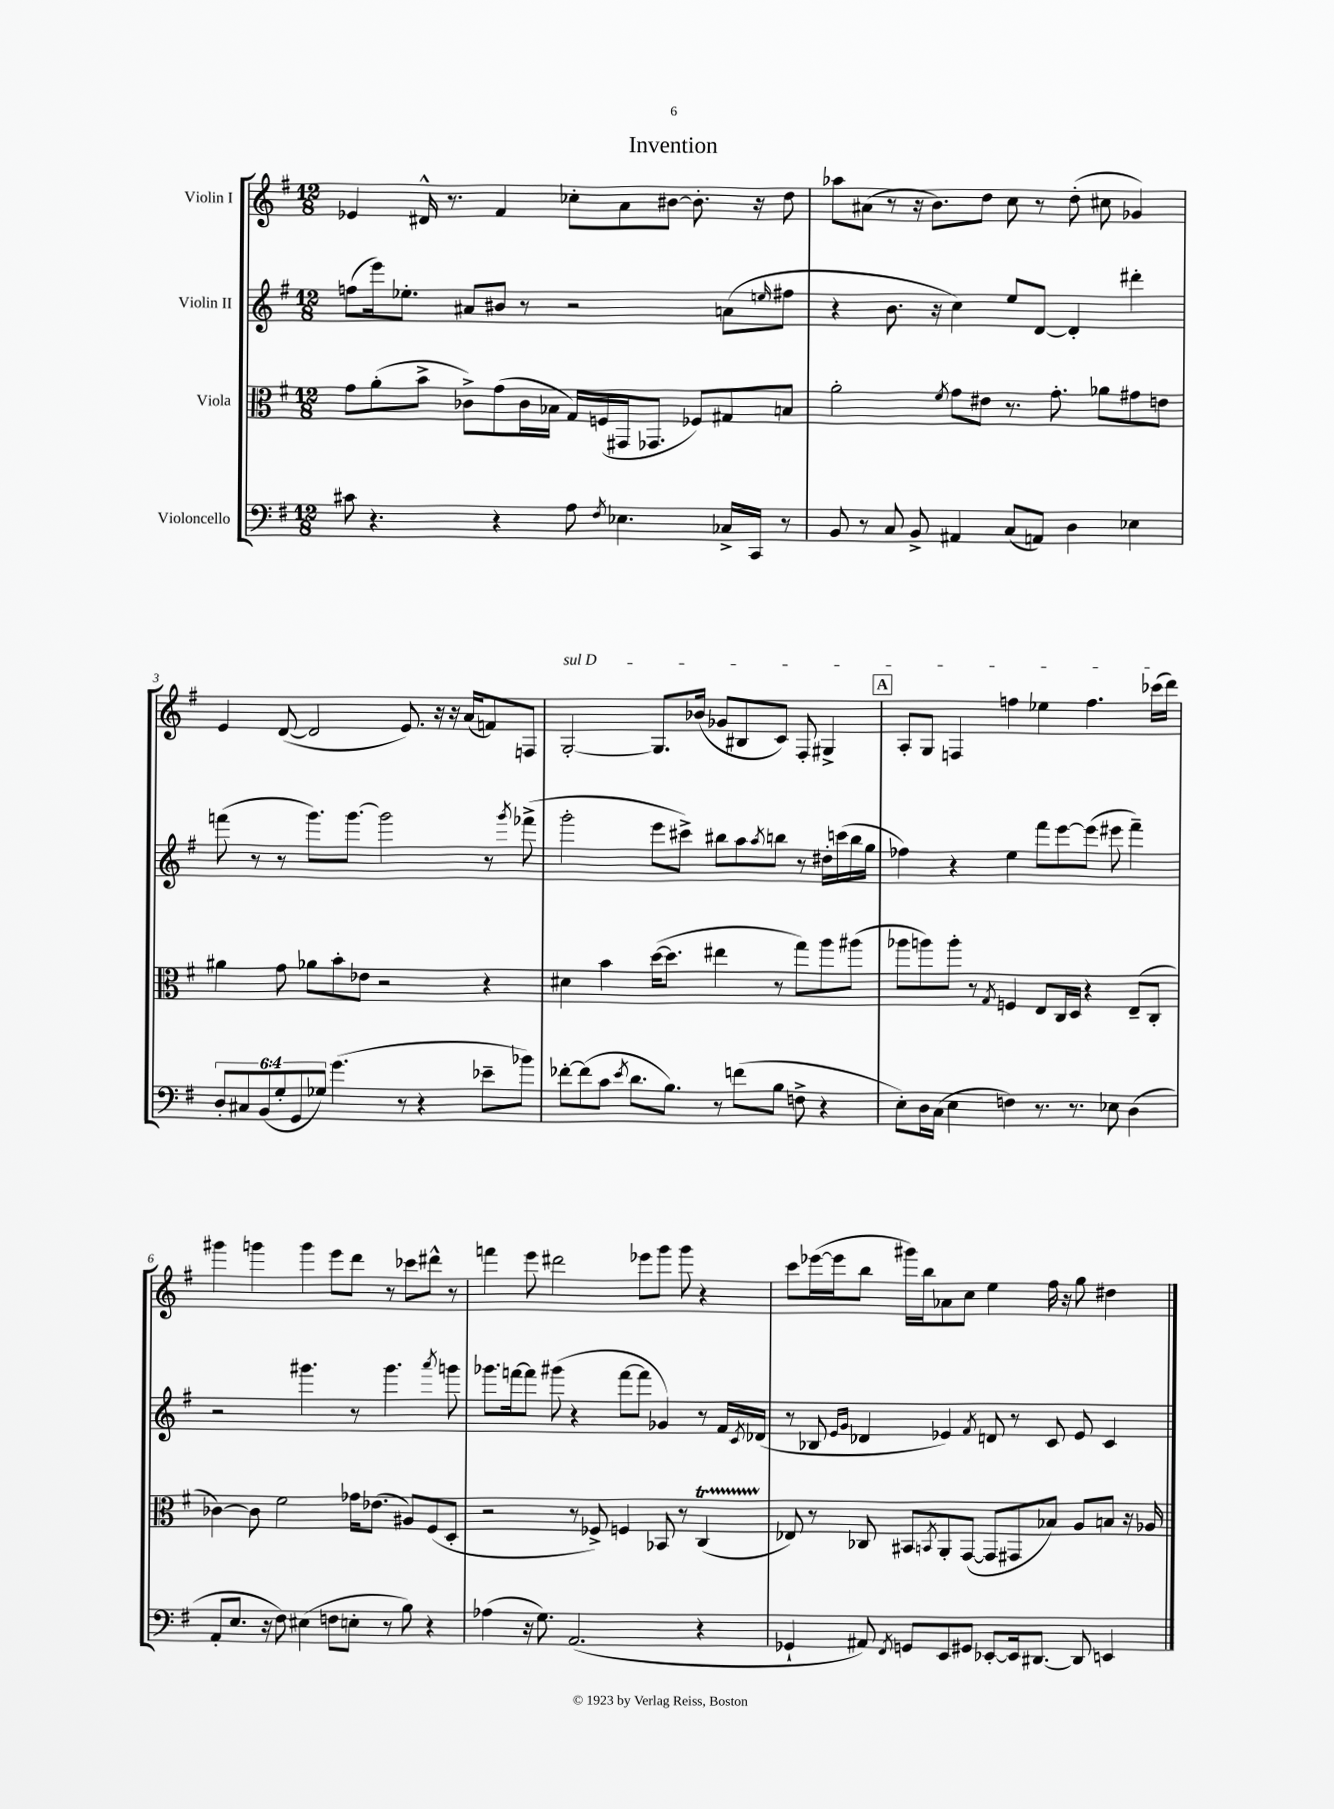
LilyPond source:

\header { title = "Invention" }
<<
\new StaffGroup <<
\new Staff = "s0" \with { instrumentName = "Violin I" } {
    \clef treble \key g \major \numericTimeSignature \time 12/8
    ees'4 dis'16-^ r8. fis'4 ces''8-. a'8 bis'8~ bis'8.-. r16 d''8 |
    aes''8 ais'8( r8 r16 b'8.) d''8 c''8 r8 d''8-.( cis''8 ges'4) |
    e'4 d'8~( d'2 e'8.) r16 r16 a'16( f'8) f8 |
    \once \override TextSpanner.bound-details.left.text = \markup { \italic "sul D" } g2~-.\startTextSpan g8. bes'16( ges'8 bis8 c'8) fis8-. gis4-> |
    \mark \markup { \box "A" } a8-. g8 f4 f''4 ees''4 f''4. ces'''16( d'''16\stopTextSpan) |
    gis'''4 g'''4 g'''4 e'''8 d'''8 r8 ces'''8 dis'''8-^ r8 |
    f'''4 e'''8 dis'''2 ees'''8 g'''8 g'''8 r4 |
    c'''8 ees'''16~( ees'''16 b''8 gis'''16) b''16 aes'8 c''8 e''4 fis''16 r16 g''8 dis''4 \bar "|." |
}
\new Staff = "s1" \with { instrumentName = "Violin II" } {
    \clef treble \key g \major \numericTimeSignature \time 12/8
    f''8( e'''16) ees''8.-. ais'8 bis'8 r8 r2 a'8( \grace { e''16 } fis''8 |
    r4 b'8. r16 c''4) e''8 d'8~ d'4-. dis'''4-. |
    f'''8( r8 r8 g'''8.) g'''8.~ g'''2 r8 \acciaccatura { g'''8 } fes'''8->( |
    g'''2-. e'''8 cis'''8->) bis''8 a''8 \acciaccatura { a''8 } b''8 r8 dis''16-. c'''16( b''16 g''16 |
    \mark \markup { \box "A" } fes''4) r4 e''4 fis'''8 e'''8~ e'''8( eis'''8 fis'''4--) |
    r2 gis'''4. r8 gis'''4. \acciaccatura { a'''8 } g'''8 |
    ges'''8. f'''16~ f'''8 gis'''8( r4 f'''8~ f'''8 ges'4) r8 fis'16 \acciaccatura { c'8 } des'16( |
    r8 bes8 \grace { e'16 g'16 } des'4 ees'4) \acciaccatura { fis'8 } d'8 r8 c'8 ees'8 c'4 \bar "|." |
}
\new Staff = "s2" \with { instrumentName = "Viola" } {
    \clef alto \key g \major \numericTimeSignature \time 12/8
    g'8 a'8-.( b'8-> ces'8->) g'8( ces'16 bes16 g16) f16( gis,16 ges,8. fes8) gis8 b8 |
    a'2-. \acciaccatura { fis'8 } g'8 eis'8 r8. g'8.-. aes'8 gis'8 e'8 |
    ais'4 g'8 aes'8 b'8-. ees'8 r2 r4 |
    dis'4 b'4 d''16~( d''8. eis''4 r8 g''8) a''8 ais''8( |
    \mark \markup { \box "A" } aes''8 a''8) a''8-. r8 \acciaccatura { g8 } f4 e8 c16 d16 r4 e8--( c8-. |
    ces'4~) ces'8 fis'2 ges'16 ees'8.( ais8) fis8( d8-. |
    r2 r8 fes8->) f4 bes,8 r8 c4\startTrillSpan( |
    ees8\stopTrillSpan) r8 ces8 bis,8 \acciaccatura { b,8 } a,8-. g,8~( g,8 gis,8 bes8) a8 b8 r16 aes16 \bar "|." |
}
\new Staff = "s3" \with { instrumentName = "Violoncello" } {
    \clef bass \key g \major \numericTimeSignature \time 12/8 \override Staff.TupletNumber.text = #tuplet-number::calc-fraction-text
    cis'8 r4. r4 a8 \acciaccatura { fis8 } ees4. ces16-> c,16 r8 |
    b,8 r8 c8 b,8-> ais,4 c8( a,8) d4 ees4 |
    \tuplet 6/4 { d8-. cis8 b,8( g8-. g,8 ges8) } g'4.( r8 r4 ees'8-- bes'8) |
    fes'8~-. fes'8( c'8 \acciaccatura { e'8 } d'8. b8.) r8 f'8( b8 f8-> r4 |
    \mark \markup { \box "A" } e8-.) d16 c16( e4 f4) r8. r8. ees8 d4( |
    a,8-. e8. r16 fis8) eis4( f8 e8-. r8 b8) r4 |
    aes4( r16 g8.) a,2.( r4 |
    ges,4-! ais,8) \acciaccatura { fis,8 } g,8 e,8 gis,8 ees,8~-. ees,16 dis,8.~ dis,8 e,4 \bar "|." |
}
>>
>>
